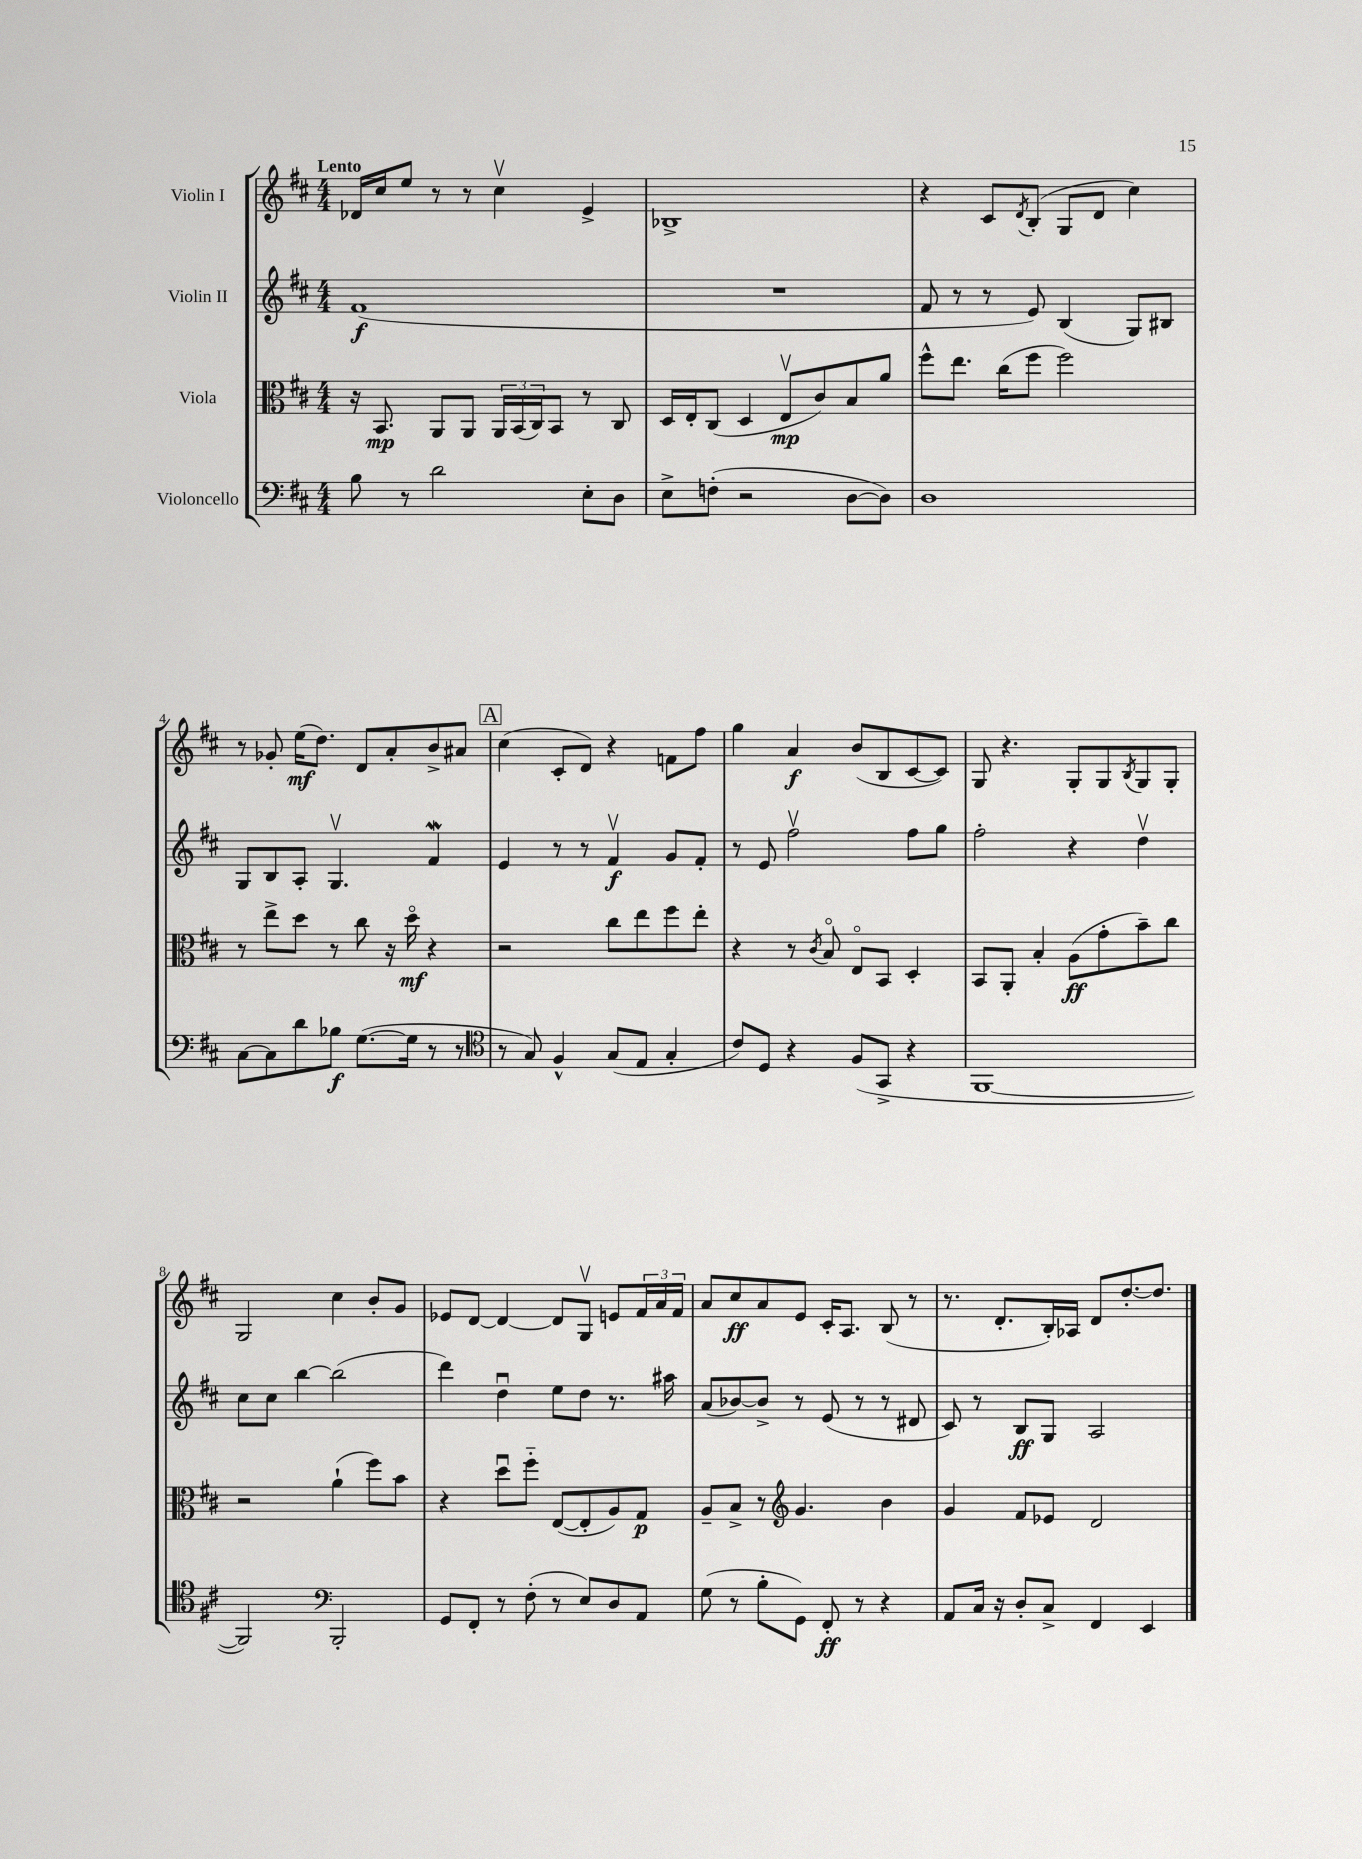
<<
\new StaffGroup <<
\new Staff = "s0" \with { instrumentName = "Violin I" } {
    \clef treble \key d \major \numericTimeSignature \time 4/4 \tempo "Lento"
    des'16 cis''16 e''8 r8 r8 cis''4\upbow e'4-> |
    bes1-> |
    r4 cis'8 \acciaccatura { d'8 } b8-.( g8 d'8 cis''4) |
    r8 ges'8-. e''16\mf( d''8.) d'8 a'8-. b'8-> ais'8 |
    \mark \markup { \box "A" } cis''4( cis'8-. d'8) r4 f'8 fis''8 |
    g''4 a'4\f b'8( b8 cis'8~ cis'8) |
    g8 r4. g8-. g8 \acciaccatura { b8 } g8 g8-. |
    g2 cis''4 b'8-. g'8 |
    ees'8 d'8~ d'4~ d'8 g8\upbow e'8 \tuplet 3/2 { fis'16 a'16 fis'16 } |
    a'8 cis''8\ff a'8 e'8 cis'16-. a8. b8( r8 |
    r8. d'8.-. b16-.) aes16 d'8 d''8.~-. d''8. \bar "|." |
}
\new Staff = "s1" \with { instrumentName = "Violin II" } {
    \clef treble \key d \major \numericTimeSignature \time 4/4
    fis'1\f( |
    R1 |
    fis'8 r8 r8 e'8) b4( g8) bis8 |
    g8 b8 a8-. g4.\upbow fis'4\mordent |
    \mark \markup { \box "A" } e'4 r8 r8 fis'4\upbow\f g'8 fis'8-. |
    r8 e'8 fis''2\upbow fis''8 g''8 |
    fis''2-. r4 d''4\upbow |
    cis''8 cis''8 b''4~ b''2( |
    d'''4) d''4\downbow e''8 d''8 r8. ais''16 |
    a'8( bes'8~) bes'8-> r8 e'8( r8 r8 dis'8 |
    cis'8) r8 b8\ff g8 a2 \bar "|." |
}
\new Staff = "s2" \with { instrumentName = "Viola" } {
    \clef alto \key d \major \numericTimeSignature \time 4/4
    r16 b,8.\mp a,8 a,8 \tuplet 3/2 { a,16 b,16( cis16) } b,8 r8 cis8 |
    d16 e16-. cis8( d4 e8\upbow\mp cis'8) b8 a'8 |
    fis''8-^ e''8. cis''16( fis''8 fis''2) |
    r8 e''8-> d''8 r8 cis''8 r16 d''16\flageolet\mf r4 |
    \mark \markup { \box "A" } r2 cis''8 e''8 fis''8 e''8-. |
    r4 r8 \acciaccatura { cis'8 } b8\flageolet e8\flageolet b,8 d4-. |
    b,8 a,8-. b4-. a8\ff( g'8-. b'8--) cis''8 |
    r2 a'4-!( fis''8) b'8 |
    r4 d''8\downbow fis''8-_ e8~( e8-. a8) g8\p |
    a8-- b8-> r8 \clef treble g'4. b'4 |
    g'4 fis'8 ees'8 d'2 \bar "|." |
}
\new Staff = "s3" \with { instrumentName = "Violoncello" } {
    \clef bass \key d \major \numericTimeSignature \time 4/4
    b8 r8 d'2 e8-. d8 |
    e8-> f8-.( r2 d8~ d8) |
    d1 |
    cis8~ cis8 d'8 bes8\f g8.~( g16 r8 r8 |
    \mark \markup { \box "A" } \clef tenor r8 g8) fis4-^ g8( e8 g4-. |
    cis'8) d8 r4 fis8( g,8-> r4 |
    fis,1~ |
    fis,2) \clef bass b,,2-. |
    g,8 fis,8-. r8 fis8-.( r8 e8) d8 a,8 |
    g8( r8 b8-. g,8) fis,8-.\ff r8 r4 |
    a,8 cis16 r16 d8-. cis8-> fis,4 e,4 \bar "|." |
}
>>
>>
